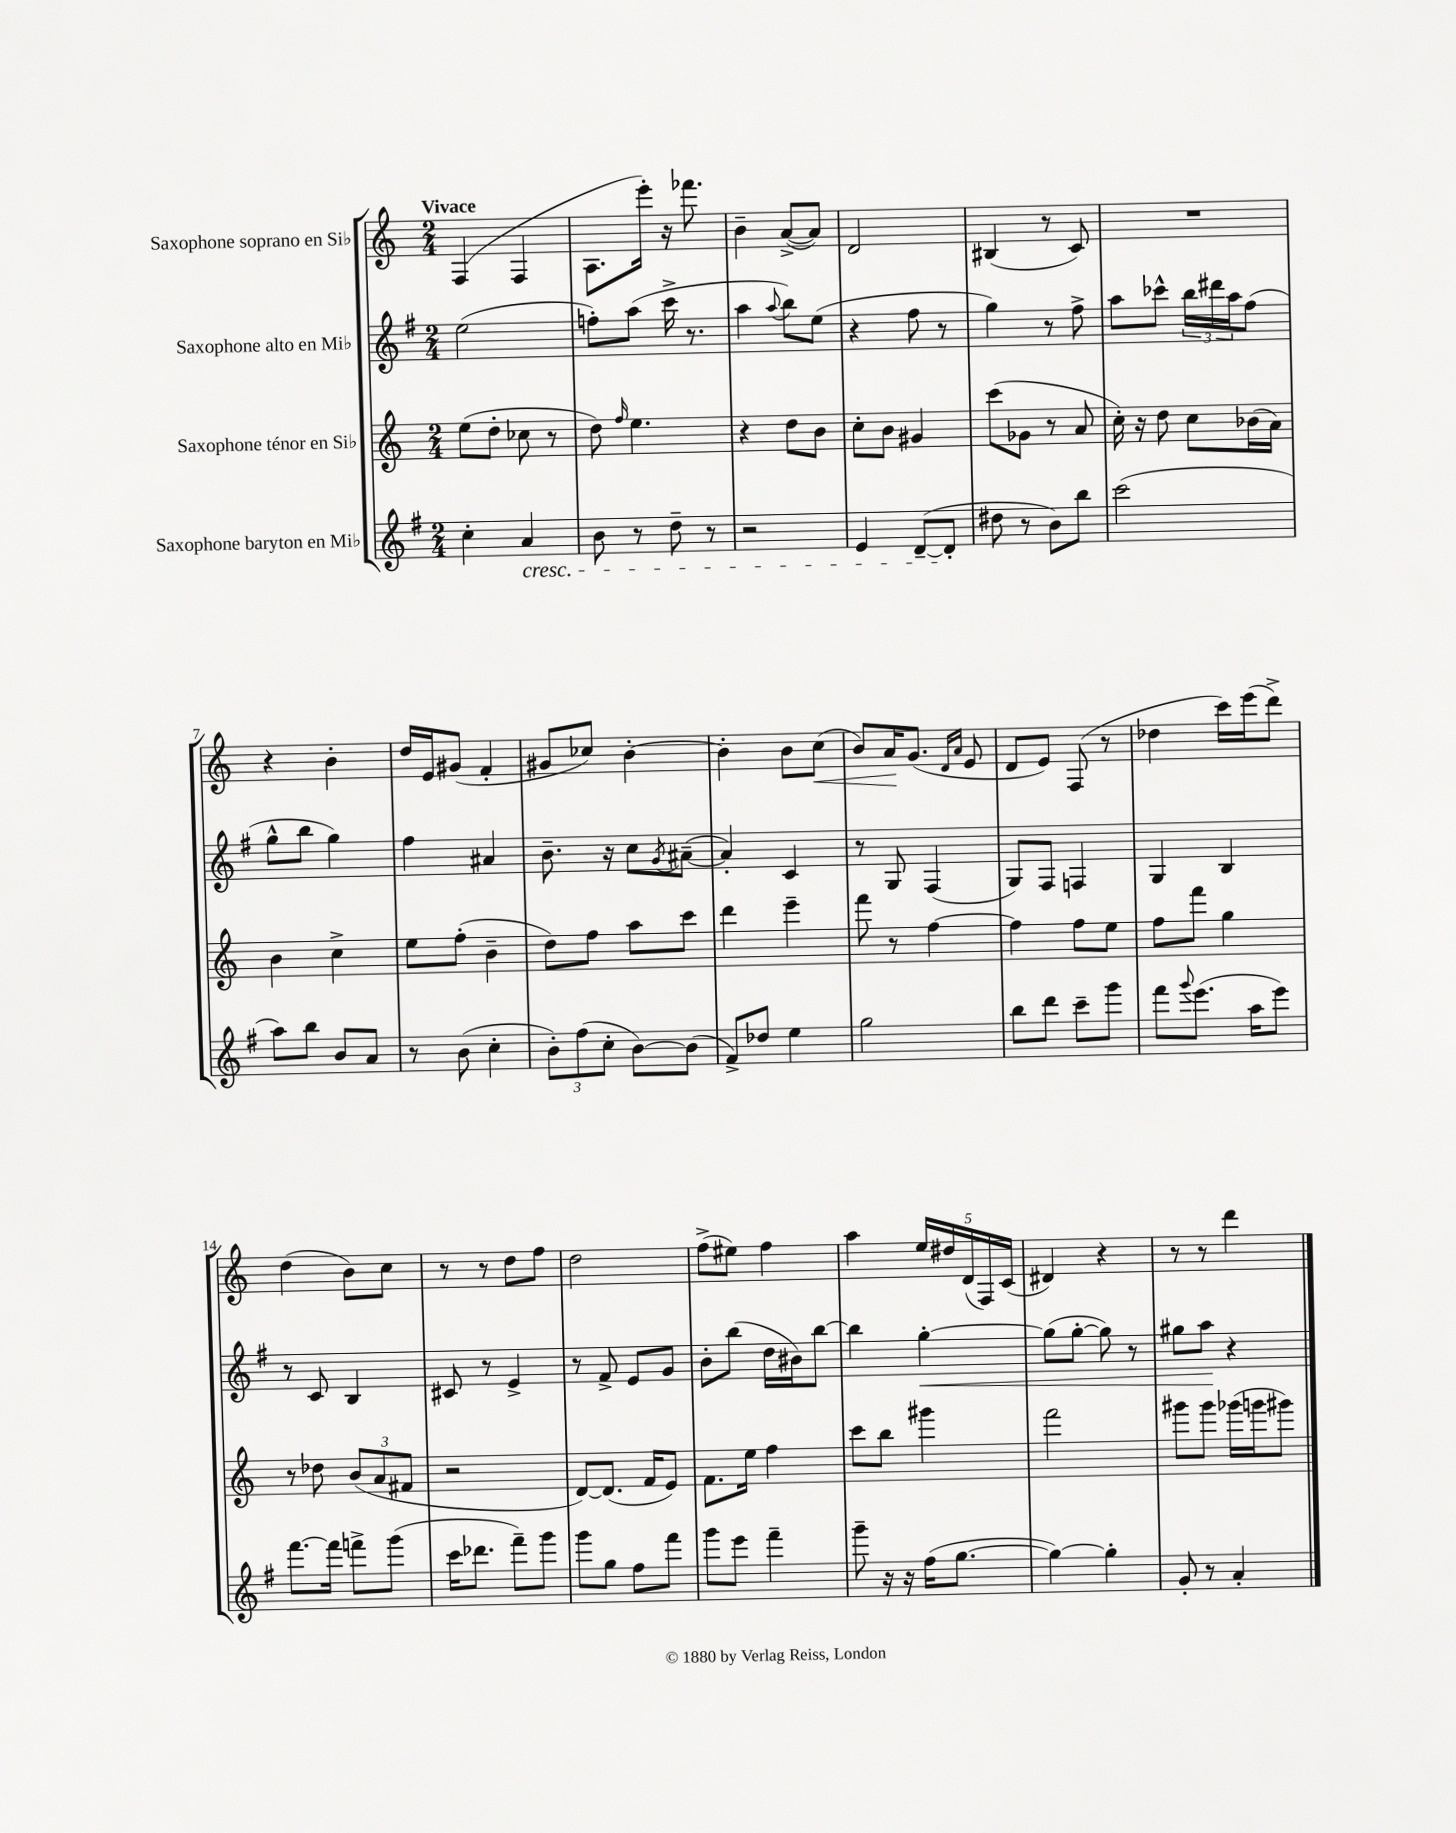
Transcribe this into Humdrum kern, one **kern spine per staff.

**kern	**kern	**kern	**kern
*staff4	*staff3	*staff2	*staff1
*clefG2	*clefG2	*clefG2	*clefG2
*k[f#]	*k[]	*k[f#]	*k[]
*M2/4	*M2/4	*M2/4	*M2/4
4cc'	(8ee	(2ee	(4F
.	8dd'	.	.
4a	8cc-	.	4F
.	8r	.	.
=	=	=	=
8b	8dd)	8ff')	8.A
.	16qqff	.	.
8r	4.ee	(8aa	.
.	.	.	16eee')
8dd~	.	16ccc^	16r
.	.	8.r	8.fff-
8r	.	.	.
=	=	=	=
2r	4r	4aa	4b~
.	.	8qqaa	.
.	8dd	8bb)	([8a^
.	8b	(8ee	8a])
=	=	=	=
4e	8cc'	4r	2d
.	8b	.	.
([8d~	4g#	8ff#	.
8d']	.	8r	.
=	=	=	=
8dd#	(8ccc	4gg)	(4B#
8r	8g-	.	.
8b)	8r	8r	8r
8bb	8a	8ff#^	8c)
=	=	=	=
(2ccc	16cc')	8aa	2r
.	16r	.	.
.	8dd	8ccc-^^	.
.	8cc	24bb	.
.	.	24ddd#	.
.	.	24aa	.
.	(16b-	(8ff#	.
.	16a)	.	.
=	=	=	=
8aa)	4b	8gg^^	4r
8bb	.	8bb	.
8b	4cc^	4gg)	4b'
8a	.	.	.
=	=	=	=
8r	8ee	4ff#	16dd
.	.	.	16e
(8b	(8ff'	.	(8g#
4cc'	4b~	4a#	4f'
=	=	=	=
12b')	8dd)	8.b~	8g#
(12ff#	.	.	.
.	8ff	.	8cc-)
12cc'	.	.	.
.	.	16r	.
[8b)	8aa	8cc	[4b'
.	.	8qg	.
(8b]	8ccc	([8a#~	.
=	=	=	=
8f#^)	4ddd	4a#'])	4b']
8dd-	.	.	.
4ee	4eee~	4c	8b
.	.	.	(8cc
=	=	=	=
2gg	8fff	8r	8b)
.	8r	8G	16a
.	.	.	(8.g
.	[4ff	(4F#	.
.	.	.	16qqd
.	.	.	16qqa
.	.	.	8e
=	=	=	=
8bb	4ff]	8G)	8d
8ddd	.	8F#	8e)
8ccc~	8ff	4F	(8F
8ggg	8ee	.	8r
=	=	=	=
8fff#	8ff	4G	4dd-
8qqggg	.	.	.
(8.eee	8fff	.	.
.	4gg	4B	16ccc)
16aa	.	.	(16eee
8eee)	.	.	8ddd^)
=	=	=	=
[8.fff#	8r	8r	(4dd
.	8dd-	8c	.
16fff#]	.	.	.
8fff^	(12b	4B	8b)
.	12a	.	.
(8ggg	.	.	8cc
.	12f#	.	.
=	=	=	=
16ccc	2r	8c#	8r
8.ddd-	.	.	.
.	.	8r	8r
8fff#~)	.	4e^	8dd
8ggg	.	.	8ff
=	=	=	=
8ggg	[8d)	8r	2dd
8gg	(8.d]	8f#^	.
8ff#	.	8e	.
.	16f	.	.
8fff#	8e)	8g	.
=	=	=	=
8ggg	8.f	8b'	(8ff^
8eee	.	(8bb	8ee#)
.	16ee	.	.
4fff#~	4ff	16dd	4ff
.	.	16b#)	.
.	.	[8bb	.
=	=	=	=
8ggg~	8ccc	4bb]	4aa
16r	8bb	.	.
16r	.	.	.
(16ff#	4ggg#	[4gg'	20ee
.	.	.	20dd#
[8.gg	.	.	.
.	.	.	(20d
.	.	.	20F)
.	.	.	(20c
=	=	=	=
4gg_)	2fff	(8gg]	4d#)
.	.	[8gg'	.
4gg']	.	8gg])	4r
.	.	8r	.
=	=	=	=
8g'	8ggg#	8gg#	8r
8r	8ggg#	8aa	8r
4a'	(16ggg-	4r	4ddd
.	16ggg	.	.
.	8ggg#)	.	.
==	==	==	==
*-	*-	*-	*-
